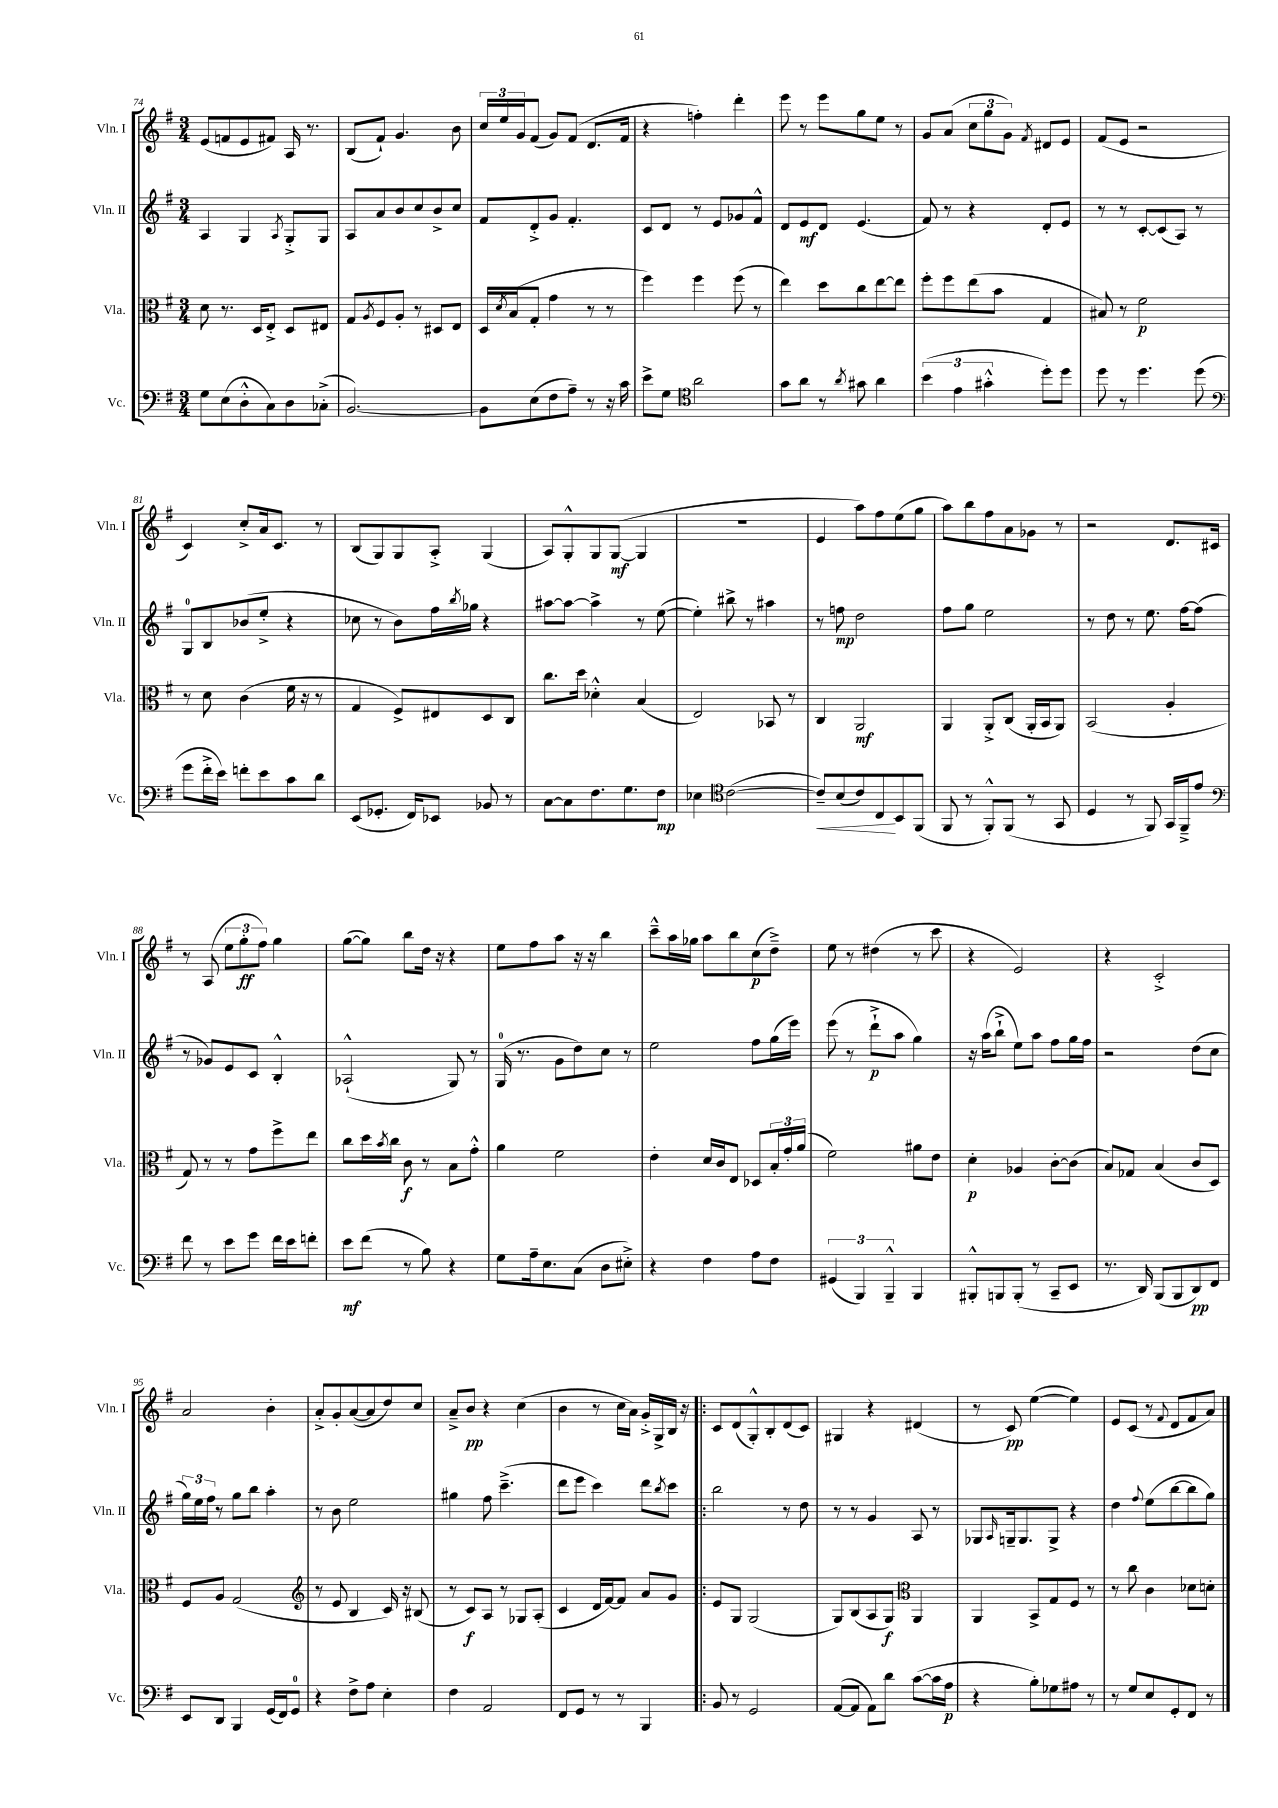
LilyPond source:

<<
\new StaffGroup <<
\new Staff = "s0" \with { instrumentName = "Vln. I" shortInstrumentName = "Vln. I" } {
    \clef treble \key g \major \numericTimeSignature \time 3/4
    e'8( f'8 e'8 fis'8) a16 r8. |
    b8( fis'8-!) g'4. b'8 |
    \tuplet 3/2 { c''16 e''16 g'16 } fis'8( g'8) fis'8( d'8. fis'16 |
    r4 f''4-.) d'''4-. |
    e'''8 r8 e'''8 g''8 e''8 r8 |
    g'8 a'8( \tuplet 3/2 { c''8 g''8 g'8) } \acciaccatura { fis'8 } dis'8 e'8 |
    fis'8( e'8 r2 |
    c'4) c''8-.-> a'16 c'8. r8 |
    b8( g8) g8 a8-.-> g4( |
    a8) g8-.-^ g8 g8~\mf( g4 |
    R2. |
    e'4 a''8) fis''8 e''8( g''8 |
    a''8) b''8 fis''8 a'8 ges'8 r8 |
    r2 d'8. cis'16 |
    r8 a8( \tuplet 3/2 { e''8 g''8-.\ff fis''8) } g''4 |
    g''8~( g''8) b''8 d''16 r16 r4 |
    e''8 fis''8 a''8 r16 r16 b''4 |
    c'''8---^ a''16 ges''16 a''8 b''8 c''8\p( d''8--->) |
    e''8 r8 dis''4( r8 c'''8 |
    r4 e'2) |
    r4 c'2-.-> |
    a'2 b'4-. |
    a'8-.-> g'8-. a'8~( a'8 d''8) c''8 |
    a'8---> b'8\pp r4 c''4( |
    b'4 r8 c''16 a'16) g'16-.-> g16-> b16 r16 |
    \bar ".|:" c'8 d'8( g8-.-^) b8-. d'8( c'8) |
    gis4 r4 dis'4( |
    r8 c'8\pp) e''4~( e''4) |
    e'8 c'8( r8 \appoggiatura { fis'8 } d'8 fis'8 a'8) \bar "|." |
}
\new Staff = "s1" \with { instrumentName = "Vln. II" shortInstrumentName = "Vln. II" } {
    \clef treble \key g \major \numericTimeSignature \time 3/4
    a4 g4 \acciaccatura { a8 } g8-.-> g8 |
    a8 a'8 b'8 c''8 b'8-> c''8 |
    fis'8 d'8-.-> g'8 fis'4.-. |
    c'8 d'8 r8 e'8 ges'8 fis'8-^ |
    d'8 e'8\mf d'8 e'4.( |
    fis'8) r8 r4 d'8-. e'8 |
    r8 r8 c'8~-. c'8( a8) r8 |
    g8-0 b8 bes'8( e''8-.-> r4 |
    ces''8 r8 b'8) fis''16 \acciaccatura { b''8 } ges''16 r4 |
    ais''8~ ais''8~ ais''4-> r8 e''8~( |
    e''4-.) bis''8-> r8 ais''4 |
    r8 f''8\mp d''2 |
    fis''8 g''8 e''2 |
    r8 d''8 r8 e''8. fis''16~ fis''8( |
    r8 ges'8) e'8 c'8 b4-.-^ |
    aes2-!-^( g8) r8 |
    g16-0( r8. g'8 d''8) c''8 r8 |
    e''2 fis''8 g''16( e'''16) |
    e'''8( r8 d'''8-!->\p a''8 g''4) |
    r16 a''16( b''8-!-> e''8) a''8 fis''8 g''16 fis''16 |
    r2 d''8( c''8 |
    \tuplet 3/2 { g''16) e''16 fis''16 } r8 g''8 b''8 a''4-. |
    r8 b'8 e''2 |
    gis''4 fis''8 c'''4.--->( |
    d'''8 e'''8 c'''4) d'''8 \acciaccatura { b''8 } c'''8 |
    \bar ".|:" b''2 r8 d''8 |
    r8 r8 g'4 a8 r8 |
    ges8 \grace { a16 } g16-- g8. g8-> r4 |
    d''4 \appoggiatura { fis''8 } e''8( b''8~ b''8 g''8) \bar "|." |
}
\new Staff = "s2" \with { instrumentName = "Vla." shortInstrumentName = "Vla." } {
    \clef alto \key g \major \numericTimeSignature \time 3/4
    d'8 r8. d16 e8-.-> d8 eis8 |
    g8 \acciaccatura { a8 } fis8 a8-. r8 dis8 e8 |
    d16 \acciaccatura { d'8 } b16( g8-. g'4 r8 r8 |
    fis''4) fis''4 fis''8( r8 |
    e''4) d''8 c''8 e''8~ e''8 |
    fis''8-. fis''8 e''8( b'8 g4 |
    bis8) r8 fis'2\p |
    r8 d'8 c'4( fis'16 r16 r8 |
    g4 fis8->) eis8 d8 c8 |
    c''8. d''16 des'4-.-^ b4( |
    e2) bes,8 r8 |
    c4 a,2\mf |
    a,4 a,8-.-> c8( a,16-. b,16 a,8) |
    b,2( a4-. |
    g8) r8 r8 g'8 fis''8-> e''8 |
    c''8 d''16 \acciaccatura { b'8 } c''16 c'8\f r8 b8 g'8-.-^ |
    a'4 fis'2 |
    e'4-. d'16 c'16 e8 des8 \tuplet 3/2 { b16-. g'16-. a'16( } |
    fis'2) ais'8 e'8 |
    d'4-.\p aes4 c'8~-. c'8( |
    b8) ges8 b4( c'8 d8) |
    fis8 a8 g2( |
    \clef treble r8 e'8 b4 c'16) r16 bis8( |
    r8 c'8\f) a8 r8 ges8 a8-.( |
    c'4 d'16 fis'16~) fis'8 a'8 g'8 |
    \bar ".|:" e'8 g8 g2( |
    g8) b8( a8 g8\f) \clef alto a,4 |
    a,4 b,8-> g8 fis8 r8 |
    r8 c''8 c'4 des'8 d'8-. \bar "|." |
}
\new Staff = "s3" \with { instrumentName = "Vc." shortInstrumentName = "Vc." } {
    \clef bass \key g \major \numericTimeSignature \time 3/4
    g8 e8( d8-.-^ c8) d8 ces8-.->( |
    b,2.~) |
    b,8 e8( fis8 a8--) r8 r16 c'16 |
    e'8-> g8 \clef tenor a'2 |
    g'8 a'8 r8 \acciaccatura { a'8 } gis'8 a'4 |
    \tuplet 3/2 { b'4( e'4 gis'4-.-^ } d''8-.) d''8 |
    d''8 r8 d''4. d''8( |
    \clef bass g'8 fis'16-.-> e'16) f'8-. e'8 c'8 d'8 |
    e,8( ges,8.-. fis,16) ees,8 bes,8 r8 |
    c8~ c8 fis8. g8. fis8\mp |
    ees4 \clef tenor c'2~( |
    c'8--\<) b8( c'8) c8\! b,8 fis,8( |
    fis,8 r8 fis,8-.-^) fis,8( r8 g,8 |
    d4 r8 fis,8) g,16 fis,16---> e'8 |
    \clef bass fis'8 r8 e'8 g'8 fis'16 e'16 f'8-. |
    e'8\mf fis'8( r8 b8) r4 |
    g8 a16-- e8. c8( d8 eis8-.->) |
    r4 fis4 a8 fis8 |
    \tuplet 3/2 { gis,4( b,,4) b,,4---^ } b,,4 |
    bis,,8-.-^ b,,8 b,,8-.( r8 c,8-- e,8 |
    r8. d,16) b,,8( b,,8 d,8\pp) fis,8 |
    e,8 d,8 b,,4 g,16( fis,16) g,8-0 |
    r4 fis8-> a8 e4-. |
    fis4 a,2 |
    fis,8 g,8 r8 r8 b,,4 |
    \bar ".|:" b,8 r8 g,2 |
    a,8~( a,8 a,8) d'8 c'8~( c'16 a16\p |
    r4 b8-.) ges8 ais8 r8 |
    r8 g8 e8 g,8-. fis,8 r8 \bar "|." |
}
>>
>>
\layout { \context { \Score currentBarNumber = #74 } }
